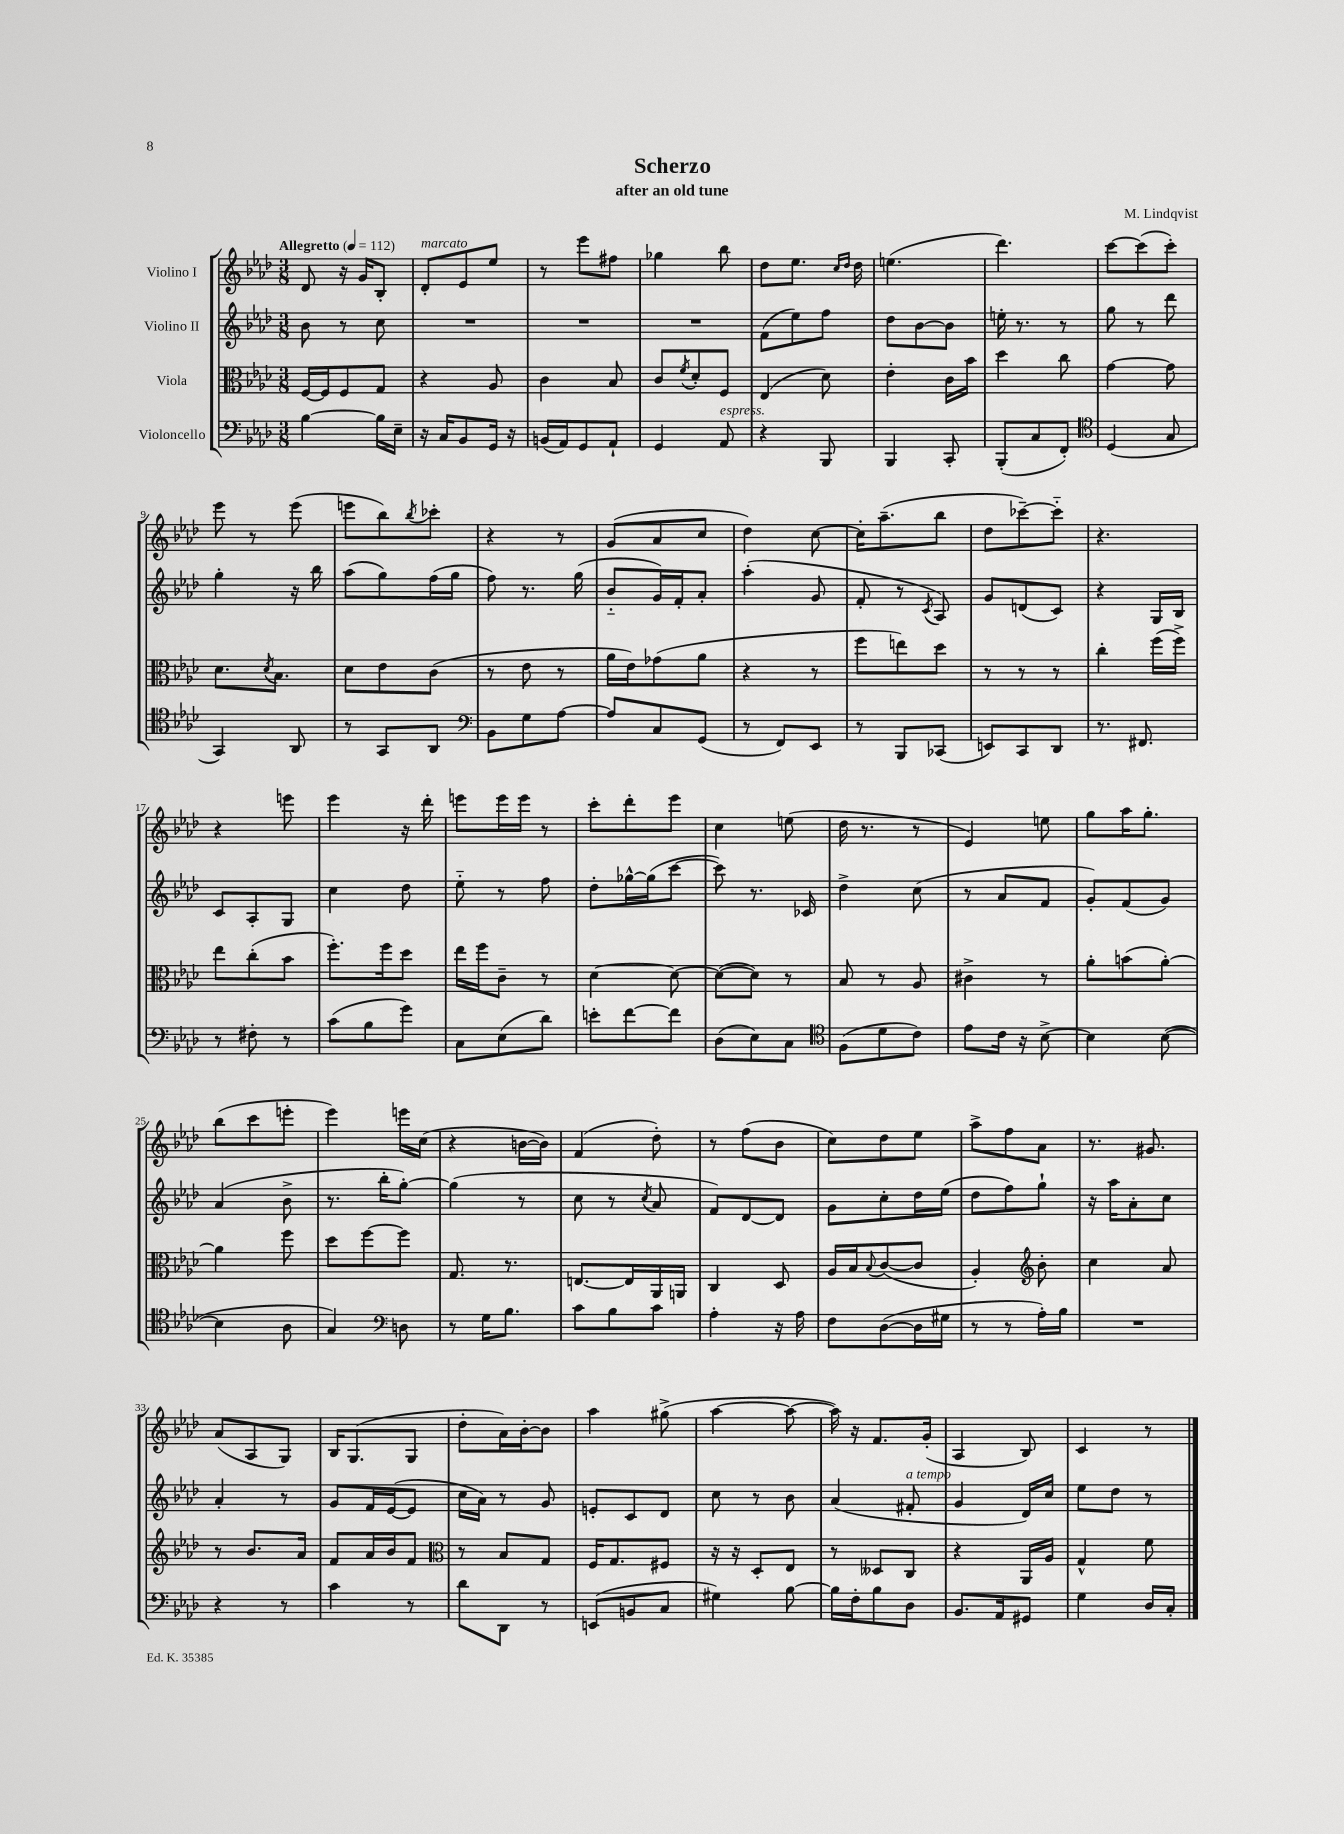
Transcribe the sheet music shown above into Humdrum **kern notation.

**kern	**kern	**kern	**kern
*part4	*part3	*part2	*part1
*staff4	*staff3	*staff2	*staff1
*I"Violoncello	*I"Viola	*I"Violino II	*I"Violino I
*clefF4	*clefC3	*clefG2	*clefG2
*k[b-e-a-d-]	*k[b-e-a-d-]	*k[b-e-a-d-]	*k[b-e-a-d-]
*M3/8	*M3/8	*M3/8	*M3/8
*MM112	*MM112	*MM112	*MM112
=1	=1	=1	=1
!	!	!	!LO:TX:a:B:t=Allegretto
[4B-\	[16F/LL	8b-\	8d-/
.	16F/J]	.	.
.	8F/	8r	16r
.	.	.	16g/KL
16B-\LL]	8G/J	8cc\	8B-'/J
16E-~\JJ	.	.	.
=2	=2	=2	=2
!	!	!	!LO:TX:a:i:t=marcato
16r	4r	4.r	8d-'/L
16C/KL	.	.	.
8BB-/	.	.	8e-/
16GG/Jk	8A-/	.	8ee-/J
16r	.	.	.
=3	=3	=3	=3
(16BBn/LL	4c\	4.r	8r
16AA-/J)	.	.	.
8GG/	.	.	8eee-\L
8AA-`/J	8B-/	.	8ff#X\J
=4	=4	=4	=4
4GG/	8c/L	4.r	4gg-X\
.	8qf/	.	.
.	8d-'/	.	.
!LO:TX:a:i:t=espress.	!	!	!
8AA-/	8F/J	.	8bb-\
=5	=5	=5	=5
4r	(4E-/	(8f\L	8dd-\L
.	.	8ee-\)	8.ee-\J
8BBB-/	8d-\)	8ff\J	.
.	.	.	16qqcc/LL
.	.	.	16qqdd-/JJ
.	.	.	16dd-\
=6	=6	=6	=6
4BBB-/	4e-'\	8dd-\L	(4.een\
.	.	[8b-\	.
8CC'/	16c\LL	8b-\J]	.
.	16b-\JJ	.	.
=7	=7	=7	=7
(8BBB-'/L	4dd-\	16een'\	4.ddd-\)
.	.	8.r	.
8C/	.	.	.
8FF'/J)	8cc\	8r	.
=8	=8	=8	=8
*clefC4	*	*	*
(4D-/	[4g\	8gg\	[8ccc\L
.	.	8r	(8ccc\]
8G/	8g\]	8ddd-\	8ccc'\J)
!!LO:LB:g=z
=9	=9	=9	=9
4GG/)	8.d-\L	4gg'\	8eee-\
.	.	.	8r
.	8qd-/	.	.
.	8.B-\J	.	.
8AA-/	.	16r	(8eee-\
.	.	16bb-\	.
=10	=10	=10	=10
8r	8d-\L	(8aa-\L	8eeen\L
8GG/L	8e-\	8gg\)	8bb-\)
.	.	.	8qbb-/
8AA-/J	(8c\J	(16ff\L	8ccc-X'\J
.	.	16gg\JJ	.
=11	=11	=11	=11
*clefF4	*	*	*
8BB-\L	8r	8ff\)	4r
8G\	8e-\	8.r	.
[8A-\J	8r	.	8r
.	.	(16gg\	.
=12	=12	=12	=12
8A-/L]	16a-\LL	8b-/L	(8g/L
.	16e-\J)	.	.
8C/	(8g-X\	16g/L)	8a-/
.	.	16f'/J	.
(8GG/J	8a-\J	8a-'/J	8cc/J
=13	=13	=13	=13
8r	4r	(4aa-'\	4dd-\)
8FF/L)	.	.	.
8EE-/J	8r	8g/	[8cc\
=14	=14	=14	=14
8r	8ff\L	8f'/	16cc'\KL]
.	.	.	(8.aa-~\
8BBB-/L	8een\)	8r	.
.	.	8qc/	.
(8CC-X/J	8dd-\J	8A-/)	8bb-\J
=15	=15	=15	=15
8EEn/L)	8r	8g/L	8dd-\L
8CC/	8r	(8dn/	[8ccc-X~\)
8DD-/J	8r	8c/J)	8ccc-\J]
=16	=16	=16	=16
8.r	4cc'\	4r	4.r
8.FF#X/	.	.	.
.	(16ff\LL	16G/LL	.
.	16ff^\JJ)	16B-/JJ	.
!!LO:LB:g=z
=17	=17	=17	=17
8r	8ee-\L	8c/L	4r
8F#X'\	(8cc'\	8A-'/	.
8r	8b-\J	8G/J	8eeen\
=18	=18	=18	=18
(8c\L	8.ff'\L)	4cc\	4eee-\
8B-\	.	.	.
.	16ff\k	.	.
8g\J)	8dd-\J	8dd-\	16r
.	.	.	16ddd-'\
=19	=19	=19	=19
8C\L	16ee-\LL	8ee-\	8eeen\L
.	16ff\J	.	.
(8E-\	8c~\J	8r	16eee\L
.	.	.	16eee\JJ
8d-\J)	8r	8ff\	8r
=20	=20	=20	=20
8en'\L	[4d-\	8dd-'\L	8ccc'\L
[8f\	.	[16gg-X^^\L	8ddd-'\
.	.	(16gg-\J]	.
8f\J]	8d-\_	[8ccc\J	8eee-\J
=21	=21	=21	=21
(8D-\L	(8d-\L_	8ccc\])	4cc\
8E-\)	8d-\J])	8.r	.
8C\J	8r	.	(8een\
.	.	16c-X/	.
=22	=22	=22	=22
*clefC4	*	*	*
(8F\L	8B-/	4dd-^\	16dd-\
.	.	.	8.r
8d-\	8r	.	.
8c\J)	8A-/	(8cc\	8r
=23	=23	=23	=23
8e-\L	4c#X^\	8r	4e-/)
16c\Jk	.	8a-/L	.
16r	.	.	.
[8B-^\	8r	8f/J	8een\
=24	=24	=24	=24
4B-\]	8a-'\L	8g'/L)	8gg\L
.	(8bn\	(8f/	16aa-\K
.	.	.	8.gg'\J
([8B-\	[8a-'\J)	8g/J)	.
!!LO:LB:g=z
=25	=25	=25	=25
4B-\]	4a-\]	(4a-/	(8bb-\L
.	.	.	8ccc\
8A-\	8ff\	8b-^\	8eeen'\J
=26	=26	=26	=26
4G/)	8dd-\L	8.r	4eee-\)
.	[8ff\	.	.
.	.	16bb-'\KL	.
*clefF4	*	*	*
8Dn\	8ff\J]	[8gg'\J)	16eeen\LL
.	.	.	(16cc\JJ
=27	=27	=27	=27
8r	8.G/	(4gg\]	4r
16G\KL	.	.	.
8.B-\J	8.r	.	.
.	.	8r	[16bn\LL
.	.	.	16b\JJ])
=28	=28	=28	=28
8c\L	[8.En/L	8cc\	(4f/
8B-\	.	8r	.
.	16E/L]	.	.
.	.	8qcc/	.
8c\J	16AA-/	8a-/	8dd-'\)
.	16AAn/JJ	.	.
=29	=29	=29	=29
4A-'\	4C/	8f/L)	8r
.	.	[8d-/	(8ff\L
16r	8D-/	8d-/J]	8b-\J
16A-\	.	.	.
=30	=30	=30	=30
8F\L	16A-/LL	8g\L	8cc\L)
.	16B-/J	.	.
.	8qqB-/	.	.
([8D-\	([8c/	8cc'\	8dd-\
16D-\L]	8c/J]	16dd-\L	8ee-\J
16G#X\JJ	.	(16ee-\JJ	.
=31	=31	=31	=31
8r	4A-'/)	8dd-\L	8aa-^\L
8r	.	8ff\)	8ff\
*	*clefG2	*	*
16A-'\LL)	8b-'\	8gg`\J	8a-\J
16B-\JJ	.	.	.
=32	=32	=32	=32
4.r	4cc\	16r	8.r
.	.	16aa-\KL	.
.	.	8a-'\	.
.	.	.	8.g#X/
.	8a-/	8cc\J	.
!!LO:LB:g=z
=33	=33	=33	=33
4r	8r	4a-'/	(8a-/L
.	8.b-/L	.	8A-/
8r	.	8r	8G/J)
.	16a-/Jk	.	.
=34	=34	=34	=34
4c\	8f/L	8g/L	16B-/KL
.	.	.	(8.G/
.	16a-/L	16f/L	.
.	16b-/J	([16e-/J	.
8r	8f/J	8e-/J]	8G/J
=35	=35	=35	=35
*	*clefC3	*	*
8d-\L	8r	16cc\LL	8dd-'\L
.	.	16a-\JJ)	.
8DD-\J	8B-/L	8r	16a-\L)
.	.	.	[16b-'\J
8r	8G/J	8g/	8b-\J]
=36	=36	=36	=36
(8EEn/L	16F/KL	8en'/L	4aa-\
.	8.G/	.	.
8BBn/	.	8c/	.
8C/J	8F#X/J	8d-/J	(8gg#X^\
=37	=37	=37	=37
4G#X\)	16r	8cc\	[4aa-\
.	16r	.	.
.	8D-'/L	8r	.
[8B-\	8E-/J	8b-\	8aa-\_
=38	=38	=38	=38
16B-\LL]	8r	(4a-/	16aa-\])
16F'\J	.	.	16r
8B-\	8D--X/L	.	8.f/L
!	!	!LO:TX:a:i:t=a tempo	!
8D-\J	8C/J	8f#X'/	.
.	.	.	(16g'/Jk
=39	=39	=39	=39
8.BB-/L	4r	4g/	4A-/
16AA-/k	.	.	.
8GG#X/J	16AA-/LL	16d-/LL)	8B-/)
.	16A-/JJ	16cc/JJ	.
=40	=40	=40	=40
4G\	4G^^/	8ee-\L	4c/
.	.	8dd-\J	.
16D-/LL	8f\	8r	8r
16C'/JJ	.	.	.
==	==	==	==
*-	*-	*-	*-
